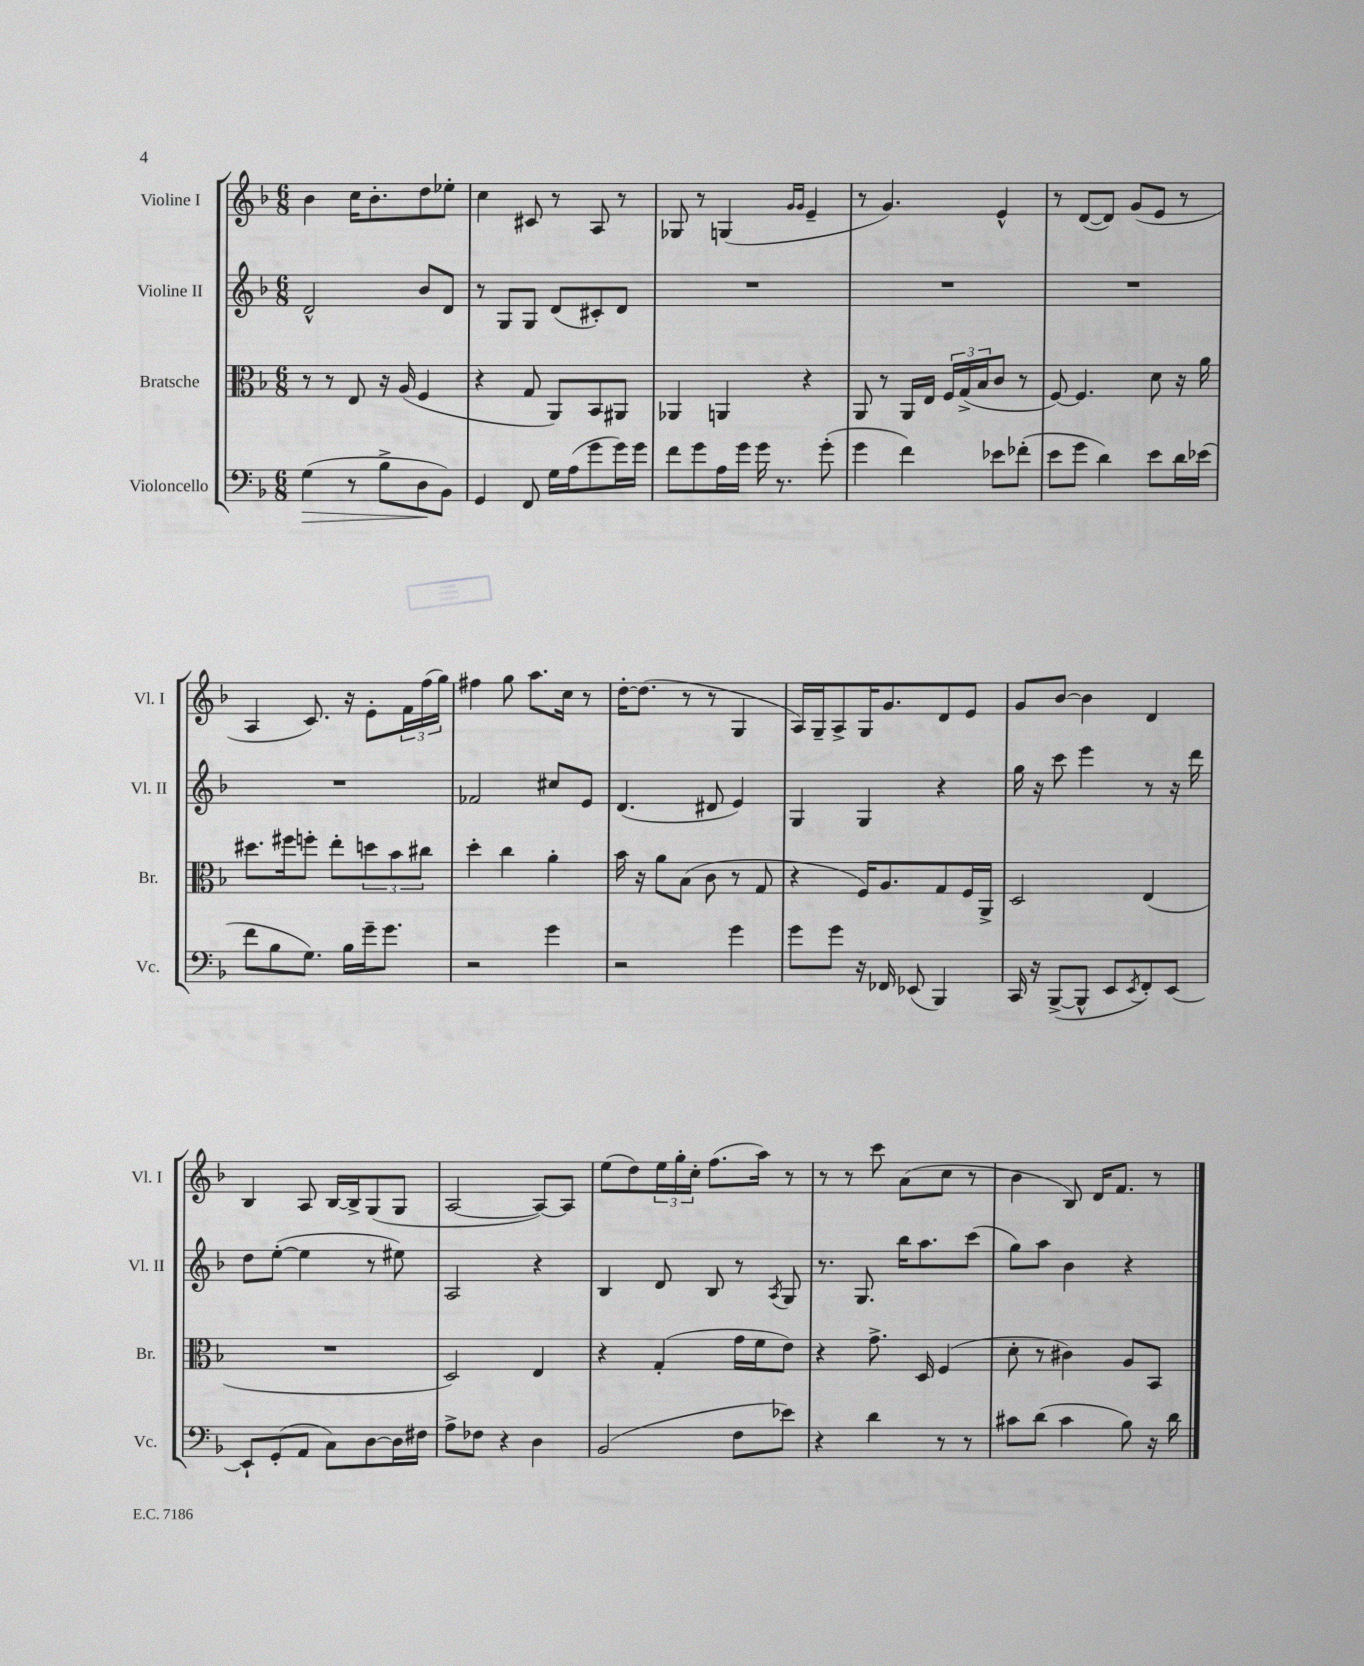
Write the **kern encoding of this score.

**kern	**kern	**kern	**kern
*staff4	*staff3	*staff2	*staff1
*clefF4	*clefC3	*clefG2	*clefG2
*k[b-]	*k[b-]	*k[b-]	*k[b-]
*M6/8	*M6/8	*M6/8	*M6/8
(4G\	8r	2d^^/	4b-\
.	8r	.	.
8r	8E/	.	16cc\LK
.	.	.	8.b-'\
8B-^\L	16r	.	.
.	(16A/	.	.
8D\	4F/	8b-/L	8dd\
8BB-\J)	.	8d/J	8ee-'\J
=	=	=	=
4GG/	4r	8r	4cc\
.	.	8G/L	.
8FF/	8G/	8G/J	8c#/
16G\LL	8AA/L)	(8d/L	8r
(16A\J	.	.	.
8g\	8BB-/	8c#'/)	8A/
16g\L)	8AA#/J	8d/J	8r
16g\JJ	.	.	.
=	=	=	=
8f\L	4AA-/	2.r	8G-/
8g\	.	.	8r
16A\L	4AA/	.	(4G/
16g\JJ	.	.	.
16g\	.	.	.
8.r	.	.	.
.	.	.	16qqg/LL
.	.	.	16qqg/JJ
.	4r	.	4e~/
(8g'\	.	.	.
=	=	=	=
4g\	8AA/	2.r	8r
.	8r	.	4.g/)
4f\)	16AA/LL	.	.
.	16E/JJ	.	.
.	24F/LL	.	.
.	(24G^/	.	.
.	24B-/J	.	.
8e-\L	8c/J	.	4e^^/
(8f-'\J	8r	.	.
=	=	=	=
8e\L	[8F/)	2.r	8r
8g\J	4.F/]	.	([8d/L
4d\)	.	.	8d/]J)
.	.	.	(8g/L
8e\L	8d\	.	8e/J
16d\L	16r	.	8r
(16e-\JJ	16a\	.	.
=	=	=	=
8f\L	8.dd#\L	2.r	4A/
8B-\	.	.	.
.	16ff#\k	.	.
8.G\J)	8ff'\J	.	8.c/)
.	8ee'\L	.	.
16B-\LL	.	.	16r
16g~\J	12dd\	.	8e'\L
8.g\J	.	.	.
.	12b-\	.	.
.	.	.	24f\L
.	12cc#\J	.	(24ff\
.	.	.	24gg\JJ)
=	=	=	=
2r	4dd'\	2f-/	4ff#\
.	4cc\	.	8gg\
.	.	.	8.aa\L
4g\	4a'\	8cc#/L	.
.	.	.	16cc\Jk
.	.	8e/J	8r
=	=	=	=
2r	16b-\	(4.d/	[16dd'\LK
.	16r	.	(8.dd\]J
.	8a\L	.	.
.	(8B-\J	.	8r
.	8c\	8d#/	8r
4g\	8r	4e/)	4G/
.	8G/	.	.
=	=	=	=
8g\L	4r	4G/	16A/LL)
.	.	.	16G~/J
8g\J	.	.	8A^/
16r	16F/LK)	4G/	16G/K
16FF-/	8.A/	.	8.g/
(8EE-/	.	.	.
4BBB-/)	8G/	4r	8d/
.	16F/L	.	8e/J
.	16AA^/JJ	.	.
=	=	=	=
16CC/	2D/	16gg\	8g/L
16r	.	16r	.
([8BBB-^/L	.	8ccc\	[8b-/J
8BBB-^^/]J	.	4eee\	4b-\]
8EE/L	.	.	.
8qEE/	.	.	.
8FF'/)	(4E/	8r	4d/
[8EE/J	.	16r	.
.	.	16ddd\	.
=	=	=	=
8EE`/]L	2.r	8dd\L	4B-/
(8GG'/	.	([8ee'\J	.
8AA/J	.	4ee\]	8A/
8C\L)	.	.	[16B-/LL
.	.	.	16B-^/]J
[8D\	.	8r	(8G/
16D\]L	.	8ee#\)	8G/J
16F#\JJ	.	.	.
=	=	=	=
8A^\L	2D/)	2A/	[2A/
8F-\J	.	.	.
4r	.	.	.
4D\	4E/	4r	8A/_L)
.	.	.	8A/]J
=	=	=	=
(2BB-/	4r	4B-/	(8ee\L
.	.	.	8dd\)
.	(4G'/	8d/	24ee\L
.	.	.	24gg'\
.	.	.	24cc'\JJ
.	.	8B-/	(8.ff\L
8F\L	16g\LL	8r	.
.	16f\J	.	16aa\Jk)
.	.	8qA/	.
8e-\J)	8e\J)	8G/	8r
=	=	=	=
4r	4r	8.r	8r
.	.	.	8r
.	.	8.G/	.
4d\	8.g^\	.	8ccc\
.	.	16bb-\LK	(8a\L
.	16D/	8.aa\	.
8r	(4F/	.	8cc\J
8r	.	(8ccc\J	8r
=	=	=	=
8c#\L	8d'\	8gg\L)	4b-\
(8d\J	8r	8aa\J	.
4c#\	4c#\)	4b-\	8B-/)
.	.	.	16d/LK
.	.	.	8.f/J
8B-\)	8A/L	4r	.
16r	8BB-/J	.	8r
16d\	.	.	.
==	==	==	==
*-	*-	*-	*-
